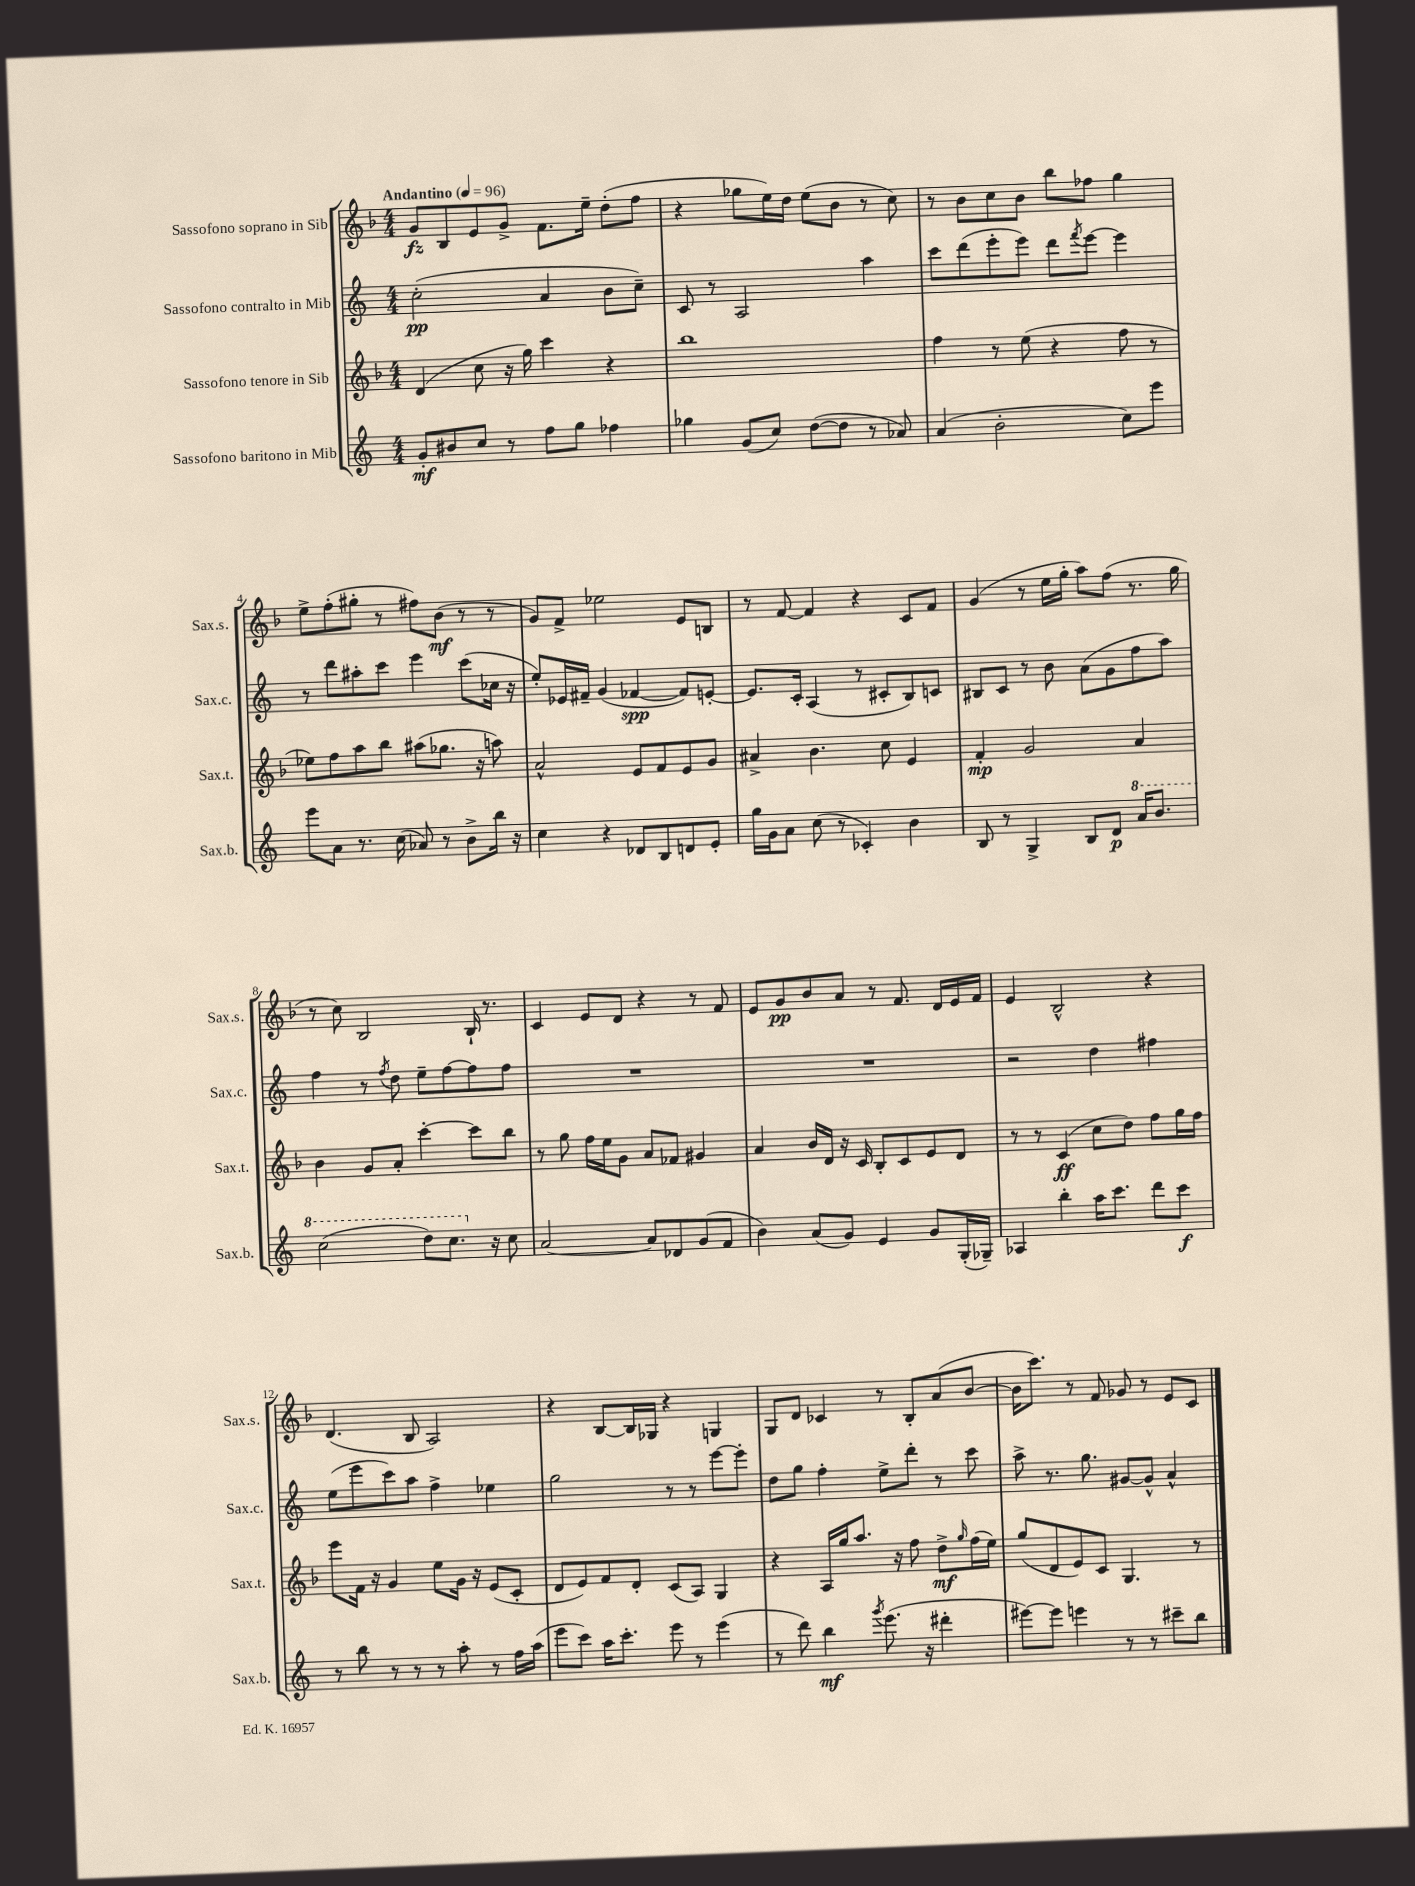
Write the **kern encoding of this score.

**kern	**dynam	**kern	**dynam	**kern	**dynam	**kern	**dynam
*part4	*part4	*part3	*part3	*part2	*part2	*part1	*part1
*staff4	*staff4	*staff3	*staff3	*staff2	*staff2	*staff1	*staff1
*I"Sassofono baritono in Mib	*	*I"Sassofono tenore in Sib	*	*I"Sassofono contralto in Mib	*	*I"Sassofono soprano in Sib	*
*I'Sax.b.	*	*I'Sax.t.	*	*I'Sax.c.	*	*I'Sax.s.	*
*clefG2	*	*clefG2	*	*clefG2	*	*clefG2	*
*k[]	*	*k[b-]	*	*k[]	*	*k[b-]	*
*M4/4	*	*M4/4	*	*M4/4	*	*M4/4	*
*MM96	*	*MM96	*	*MM96	*	*MM96	*
=1	=1	=1	=1	=1	=1	=1	=1
!	!	!	!	!	!	!LO:TX:a:B:t=Andantino	!
8g'/L	mf	(4d/	.	(2cc'\	pp	8g/L	fz
8b#X/	.	.	.	.	.	8B-/	.
8cc/J	.	8cc\	.	.	.	8e/	.
8r	.	16r	.	.	.	8g^/J	.
.	.	16gg\)	.	.	.	.	.
8ff\L	.	4ccc\	.	4a/	.	8.f\L	.
8gg\J	.	.	.	.	.	.	.
.	.	.	.	.	.	16ee~\Jk	.
4ff-X\	.	4r	.	8b\L	.	(8dd'\L	.
.	.	.	.	8cc~\J)	.	8ff\J	.
=2	=2	=2	=2	=2	=2	=2	=2
4gg-X\	.	1bb-	.	8c/	.	4r	.
.	.	.	.	8r	.	.	.
(8g/L	.	.	.	2A/	.	8gg-X\L	.
8cc/J)	.	.	.	.	.	16ee\L)	.
.	.	.	.	.	.	16dd\JJ	.
([8dd\L	.	.	.	.	.	(8ee\L	.
8dd\J]	.	.	.	.	.	8b-\J	.
8r	.	.	.	4aa\	.	8r	.
8a-X/)	.	.	.	.	.	8cc\)	.
=3	=3	=3	=3	=3	=3	=3	=3
(4a/	.	4ff\	.	8ccc\L	.	8r	.
.	.	.	.	(8ddd\	.	8b-\L	.
2b'\	.	8r	.	8eee'\	.	8cc\	.
.	.	(8ee\	.	8eee\J)	.	8b-\J	.
.	.	4r	.	8ddd\L	.	8bb-\L	.
.	.	.	.	8qfff/	.	.	.
.	.	.	.	[8eee\J	.	8ff-X\J	.
8cc\L)	.	8ff\	.	4eee\]	.	4gg\	.
8eee\J	.	8r	.	.	.	.	.
!!LO:LB:g=z
=4	=4	=4	=4	=4	=4	=4	=4
8eee\L	.	8ee-X\L)	.	8r	.	8ee^\L	.
8a\J	.	8ff\	.	8ddd\L	.	(8ff'\	.
8.r	.	8aa\	.	8aa#X'\	.	8gg#X'\J	.
.	.	8bb-\J	.	8ccc\J	.	8r	.
(16cc\	.	.	.	.	.	.	.
8a-X/)	.	(8aa#X\L	.	4eee\	.	8ff#X\L)	.
8r	.	8.gg-X\J	.	.	.	(8b-\J	mf
8b^\L	.	.	.	(8ccc\L	.	8r	.
.	.	16r	.	.	.	.	.
16bb\Jk	.	8aan\)	.	16cc-X\Jk	.	8r	.
16r	.	.	.	16r	.	.	.
=5	=5	=5	=5	=5	=5	=5	=5
4cc\	.	2a^^/	.	8ee'/L)	.	8g/L)	.
.	.	.	.	16e-X/L	.	8f^/J	.
.	.	.	.	16f#X~/JJ	.	.	.
4r	.	.	.	(4g/	.	2ee-X\	.
8d-X/L	.	8e/L	.	[4f-X/	spp	.	.
8B/	.	8f/	.	.	.	.	.
8dn/	.	8e/	.	8f-/L])	.	8e/L	.
8e'/J	.	8g/J	.	[8en'/J	.	8Bn/J	.
=6	=6	=6	=6	=6	=6	=6	=6
16gg\LL	.	4a#X^/	.	8.e/L]	.	8r	.
16g\J	.	.	.	.	.	.	.
8a\J	.	.	.	.	.	[8f/	.
.	.	.	.	16c'/Jk	.	.	.
(8cc\	.	4.b-\	.	(4A/	.	4f/]	.
8r	.	.	.	.	.	.	.
4c-X'/)	.	.	.	8r	.	4r	.
.	.	8cc\	.	8c#X'/L	.	.	.
4b\	.	4e/	.	8B/)	.	8c/L	.
.	.	.	.	8cn/J	.	8f/J	.
=7	=7	=7	=7	=7	=7	=7	=7
8B/	.	4f'/	mp	8B#X/L	.	(4g/	.
8r	.	.	.	8c/J	.	.	.
4G^/	.	2g/	.	8r	.	8r	.
.	.	.	.	8b\	.	16ee\LL	.
.	.	.	.	.	.	16gg'\JJ	.
8B/L	.	.	.	(8a\L	.	8aa\L)	.
8d/J	p	.	.	8g\	.	(8ff\J	.
*8va	*	*	*	*	*	*	*
16aa/KL	.	4a/	.	8ff\	.	8.r	.
8.bb/J	.	.	.	.	.	.	.
.	.	.	.	8aa\J)	.	.	.
.	.	.	.	.	.	16gg\	.
!!LO:LB:g=z
=8	=8	=8	=8	=8	=8	=8	=8
(2ccc\	.	4b-\	.	4ff\	.	8r	.
.	.	.	.	.	.	8cc\)	.
.	.	8g/L	.	8r	.	2B-/	.
.	.	.	.	8qff/	.	.	.
.	.	8a'/J	.	8dd\	.	.	.
8ddd\L)	.	[4ccc'\	.	8ee~\L	.	.	.
8.ccc\J	.	.	.	[8ff\	.	.	.
.	.	8ccc\L]	.	8ff\]	.	16B-`/	.
*X8va	*	*	*	*	*	*	*
16r	.	.	.	.	.	8.r	.
8cc\	.	8bb-\J	.	8ff\J	.	.	.
=9	=9	=9	=9	=9	=9	=9	=9
[2a/	.	8r	.	1r	.	4c/	.
.	.	8gg\	.	.	.	.	.
.	.	16ff\LL	.	.	.	8e/L	.
.	.	16ee\J	.	.	.	.	.
.	.	8g\J	.	.	.	8d/J	.
8a/L]	.	8a/L	.	.	.	4r	.
8d-X/	.	8f-X/J	.	.	.	.	.
(8g/	.	4g#X/	.	.	.	8r	.
8f/J	.	.	.	.	.	8f/	.
=10	=10	=10	=10	=10	=10	=10	=10
4b\)	.	4a/	.	1r	.	8e/L	.
.	.	.	.	.	.	8g/	pp
(8a/L	.	16b-/LL	.	.	.	8b-/	.
.	.	16d/JJ	.	.	.	.	.
8g/J)	.	16r	.	.	.	8a/J	.
.	.	16c/	.	.	.	.	.
4e/	.	8B-'/L	.	.	.	8r	.
.	.	8c/	.	.	.	8.f/	.
8g/L	.	8e/	.	.	.	.	.
.	.	.	.	.	.	16d/LL	.
(16G'/L	.	8d/J	.	.	.	16e/	.
16G-X~/JJ)	.	.	.	.	.	16f/JJ	.
=11	=11	=11	=11	=11	=11	=11	=11
4A-X/	.	8r	.	2r	.	4e/	.
.	.	8r	.	.	.	.	.
4bb'\	.	(4c/	ff	.	.	2B-^^/	.
16aa\KL	.	8cc\L	.	4dd\	.	.	.
8.ccc\J	.	.	.	.	.	.	.
.	.	8dd\J)	.	.	.	.	.
8ddd\L	.	8ff\L	.	4ff#X\	.	4r	.
8ccc\J	f	16gg\L	.	.	.	.	.
.	.	16ff\JJ	.	.	.	.	.
!!LO:LB:g=z
=12	=12	=12	=12	=12	=12	=12	=12
8r	.	8eee\L	.	(8ee\L	.	(4.d/	.
8bb\	.	16f\Jk	.	8eee\	.	.	.
.	.	16r	.	.	.	.	.
8r	.	4g/	.	8ccc\)	.	.	.
8r	.	.	.	8aa\J	.	8B-/	.
8r	.	8ee\L	.	4ff^\	.	2A/)	.
8aa'\	.	16g\Jk	.	.	.	.	.
.	.	16r	.	.	.	.	.
8r	.	(8e/L	.	4ee-X\	.	.	.
16ff\LL	.	8c'/J	.	.	.	.	.
(16aa\JJ	.	.	.	.	.	.	.
=13	=13	=13	=13	=13	=13	=13	=13
8eee\L	.	8d/L	.	2gg\	.	4r	.
8ccc\J)	.	8e/)	.	.	.	.	.
16aa\KL	.	8f/	.	.	.	[8B-/L	.
8.ccc'\J	.	.	.	.	.	.	.
.	.	8d'/J	.	.	.	16B-/L]	.
.	.	.	.	.	.	16G-X/JJ	.
8eee\	.	(8c/L	.	8r	.	4r	.
8r	.	8A/J)	.	8r	.	.	.
(4eee\	.	4G/	.	[8eee\L	.	4Gn/	.
.	.	.	.	8eee'\J]	.	.	.
=14	=14	=14	=14	=14	=14	=14	=14
8r	.	4r	.	8dd\L	.	8G/L	.
8ddd\)	.	.	.	8gg\J	.	8d/J	.
4bb\	mf	16A/LL	.	4ff'\	.	4c-X/	.
.	.	16gg/J	.	.	.	.	.
.	.	8.aa/J	.	.	.	.	.
8qggg/	.	.	.	.	.	.	.
(8.eee\	.	.	.	8ee^\L	.	8r	.
.	.	16r	.	.	.	.	.
.	.	8ff\	.	8ddd'\J	.	8B-'/L	.
16r	.	.	.	.	.	.	.
4ddd#X'\	.	8dd^\L	mf	8r	.	(8a/	.
.	.	16qqgg/	.	.	.	.	.
.	.	(16ff\L	.	8ccc\	.	[8b-/J	.
.	.	16ee\JJ)	.	.	.	.	.
=15	=15	=15	=15	=15	=15	=15	=15
[8eee#X\L)	.	(8gg/L	.	8aa^\	.	16b-\KL]	.
.	.	.	.	.	.	8.ccc\J)	.
8eee#\J]	.	8d/	.	8.r	.	.	.
4eeen\	.	8e/)	.	.	.	8r	.
.	.	.	.	8.gg\	.	.	.
.	.	8c/J	.	.	.	8f/	.
8r	.	4.G/	.	[8g#X/L	.	8g-X/	.
8r	.	.	.	8g#^^/J]	.	8r	.
8ccc#X~\L	.	.	.	4a^^/	.	8e/L	.
8bb\J	.	8r	.	.	.	8c/J	.
==	==	==	==	==	==	==	==
*-	*-	*-	*-	*-	*-	*-	*-
